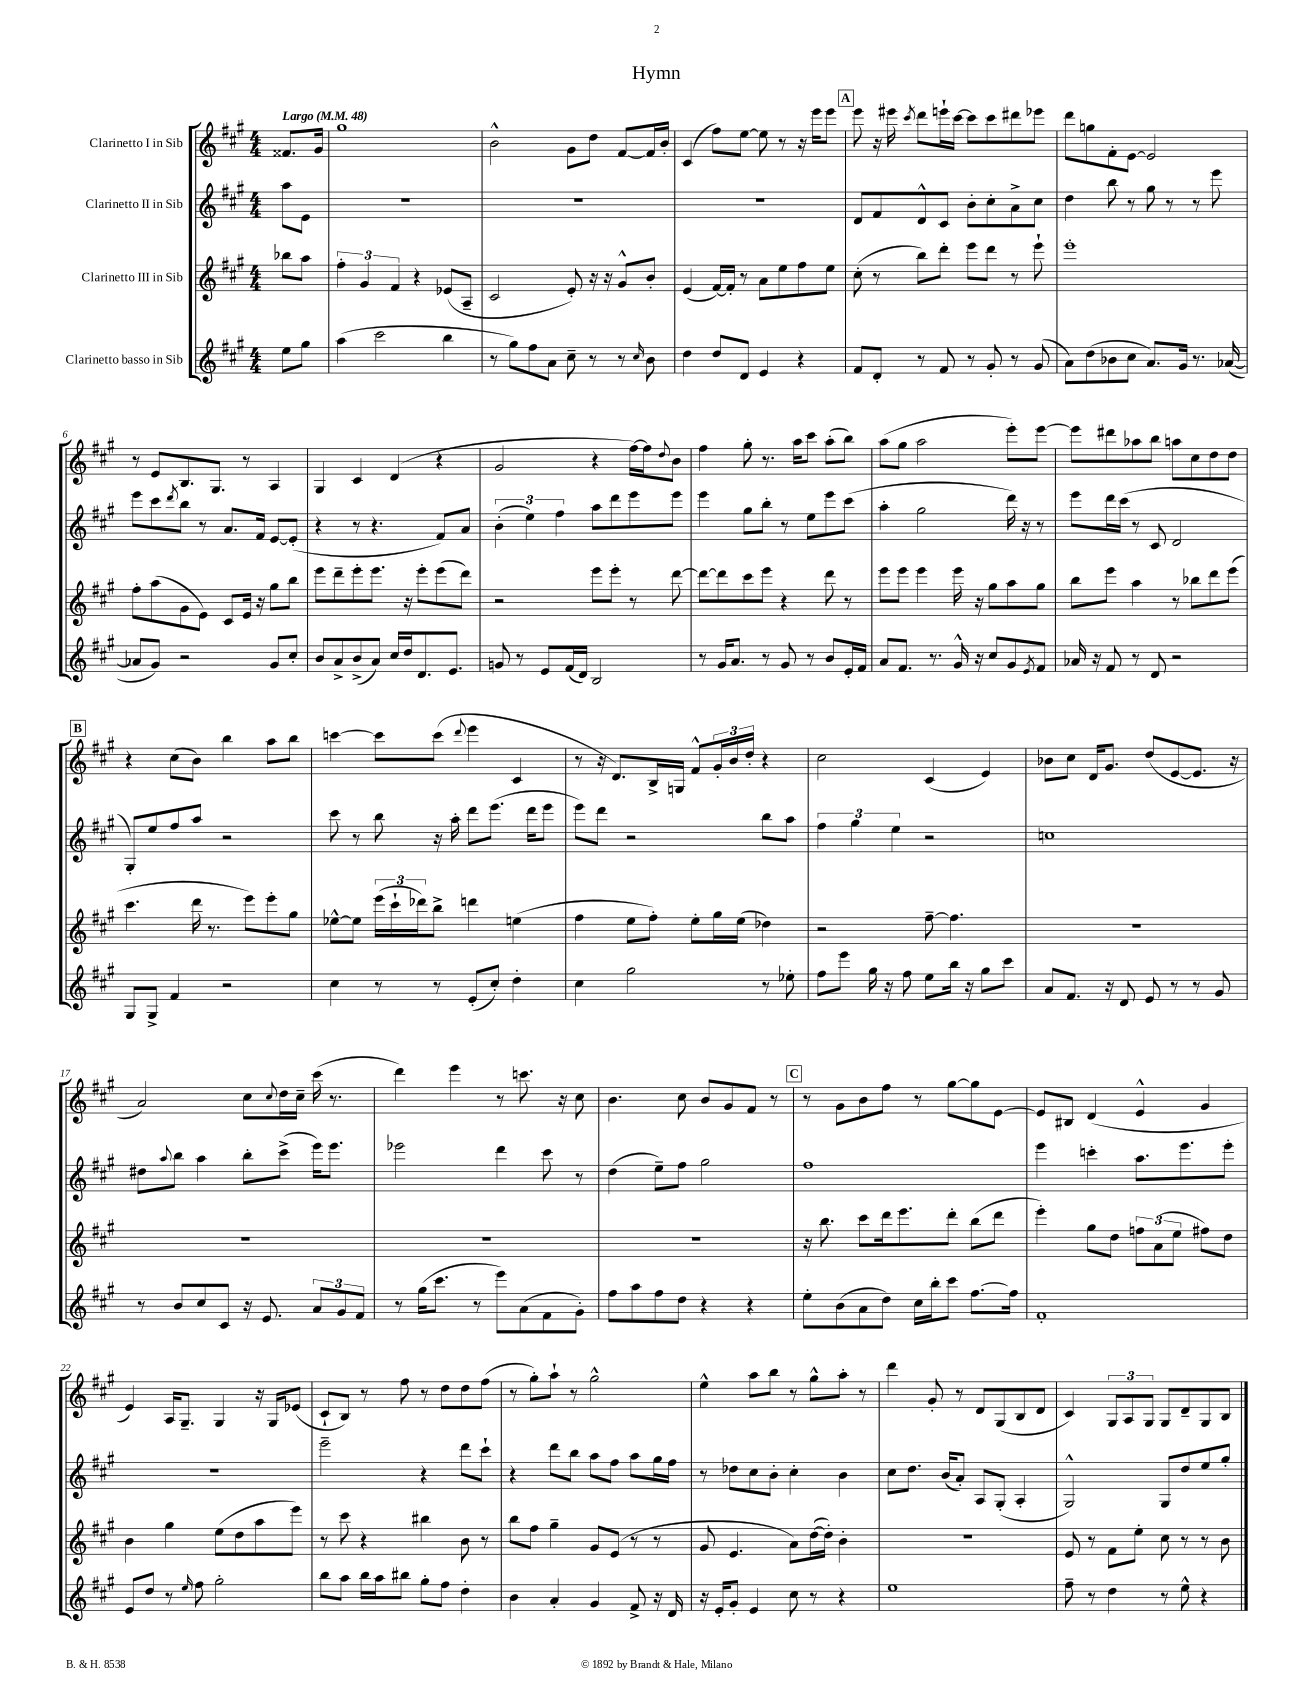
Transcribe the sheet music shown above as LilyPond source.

\header { title = "Hymn" }
<<
\new StaffGroup <<
\new Staff = "s0" \with { instrumentName = "Clarinetto I in Sib" } {
    \clef treble \key a \major \numericTimeSignature \time 4/4 \partial 4 \tempo "Largo" 4 = 48
    fisis'8. gis'16 |
    gis''1 |
    b'2-^ gis'8 d''8 fis'8~ fis'16 b'16-. |
    cis'4( fis''8) e''8~ e''8 r8 r16 e'''16 e'''8 |
    \mark \markup { \box "A" } e'''8 r16 eis'''16 \acciaccatura { cis'''8 } d'''8 e'''16-! cis'''16~ cis'''8 cis'''8 dis'''8 ees'''8 |
    d'''8 g''8 fis'8-. e'8~ e'2 |
    r8 e'8 b8. gis8. r8 a4 |
    gis4 cis'4 d'4( r4 |
    gis'2 r4 fis''16~) fis''16 \appoggiatura { d''8 } b'8 |
    fis''4 gis''8-. r8. a''16 cis'''8 a''8-.( b''8) |
    a''8( gis''8 a''2 e'''8-.) e'''8~ |
    e'''8 dis'''8 aes''8 b''8 a''8 cis''8 d''8 d''8 |
    \mark \markup { \box "B" } r4 cis''8( b'8) b''4 a''8 b''8 |
    c'''4~ c'''8 c'''8( \appoggiatura { d'''8 } e'''4 cis'4 |
    r8 r16 d'8.) b16-> g16 fis'8-^ \tuplet 3/2 { gis'16-. b'16 d''16-. } r4 |
    cis''2 cis'4( e'4) |
    bes'8 cis''8 d'16 gis'8. d''8( e'8~ e'8. r16 |
    a'2) cis''8 \appoggiatura { cis''8 } d''16 cis''16-- cis'''16( r8. |
    d'''4) e'''4 r8 c'''8. r16 cis''8 |
    b'4. cis''8 b'8 gis'8 fis'8 r8 |
    \mark \markup { \box "C" } r8 gis'8 b'8 fis''8 r8 gis''8~ gis''8 e'8~ |
    e'8 bis8 d'4( e'4-^ gis'4 |
    e'4) a16 gis8.-- gis4 r16 gis16 ees'8( |
    cis'8-! b8) r8 fis''8 r8 d''8 d''8 fis''8( |
    r8 gis''8-.) a''8-! r8 gis''2-^ |
    e''4-^ a''8 b''8 r8 gis''8-^ a''8-. r8 |
    d'''4 gis'8-. r8 d'8 gis8( b8 d'8 |
    cis'4) \tuplet 3/2 { gis8 a8 gis8 } gis8 d'8-- gis8 b8 \bar "|." |
}
\new Staff = "s1" \with { instrumentName = "Clarinetto II in Sib" } {
    \clef treble \key a \major \numericTimeSignature \time 4/4 \partial 4
    a''8 e'8 |
    R1 |
    R1 |
    R1 |
    \mark \markup { \box "A" } d'8 fis'8 d'8-^ cis'8 b'8-. cis''8-. a'8-> cis''8 |
    d''4 b''8 r8 gis''8 r8 r8 e'''8 |
    e'''8 cis'''8 \acciaccatura { d'''8 } b''8 r8 a'8. fis'16 e'8~ e'8-.( |
    r4 r8 r4. fis'8) a'8 |
    \tuplet 3/2 { b'4-.( e''4) fis''4 } a''8 d'''8 e'''8 e'''8 |
    e'''4 gis''8 b''8-. r8 e''8 e'''8 cis'''8( |
    a''4-. gis''2 d'''16) r16 r8 |
    e'''8 d'''16 cis'''16( r8 cis'8 d'2 |
    \mark \markup { \box "B" } gis8-.) e''8 fis''8 a''8 r2 |
    cis'''8 r8 b''8 r16 a''16-. d'''8 e'''8.( d'''16 e'''8 |
    e'''8) d'''8 r2 b''8 a''8 |
    \tuplet 3/2 { fis''4 gis''4 e''4 } r2 |
    c''1 |
    dis''8 \appoggiatura { a''8 } b''8 a''4 b''8-. cis'''8->( e'''16) e'''8. |
    ees'''2 d'''4 cis'''8 r8 |
    d''4( e''8--) fis''8 gis''2 |
    \mark \markup { \box "C" } fis''1 |
    e'''4 c'''4-. a''8. e'''8. e'''8-. |
    R1 |
    e'''2-- r4 d'''8 cis'''8-! |
    r4 d'''8 b''8 a''8 fis''8 a''8 gis''16 fis''16 |
    r8 des''8 cis''8 b'8-. cis''4-. b'4 |
    cis''8 d''8. b'16( a'8-.) a8 gis8-.( a4-. |
    gis2-^) gis8 d''8 e''8 gis''8-. \bar "|." |
}
\new Staff = "s2" \with { instrumentName = "Clarinetto III in Sib" } {
    \clef treble \key a \major \numericTimeSignature \time 4/4 \partial 4
    bes''8 a''8 |
    \tuplet 3/2 { fis''4-. gis'4 fis'4 } r4 ees'8( a8-- |
    cis'2 e'8-.) r16 r16 gis'8-^ b'8-. |
    e'4( fis'16~) fis'16-. r8 a'8 e''8 fis''8 e''8 |
    \mark \markup { \box "A" } cis''8-.( r8 b''8) d'''8-. e'''8 d'''8 r8 e'''8-! |
    e'''1-. |
    fis''8-. a''8( gis'8 e'8) cis'8 e'16 r16 gis''8 b''8 |
    e'''8 d'''8-- e'''8-. e'''8. r16 e'''8-. e'''8( d'''8) |
    r2 e'''8 e'''8-. r8 d'''8~ |
    d'''8~ d'''8 cis'''8 e'''8 r4 d'''8 r8 |
    e'''8 e'''8 e'''4 e'''16 r16 gis''8 a''8 gis''8 |
    b''8 e'''8 a''4 r8 bes''8 d'''8 e'''8( |
    \mark \markup { \box "B" } cis'''4. d'''16 r8. e'''8) e'''8-. gis''8 |
    ees''8~-^ ees''8 \tuplet 3/2 { e'''16( cis'''16-! des'''16) } b''8-> d'''4 e''4( |
    fis''4 e''8 fis''8-.) e''8-. gis''16 e''16( des''4) |
    r2 fis''8~-- fis''4. |
    R1 |
    R1 |
    R1 |
    R1 |
    \mark \markup { \box "C" } r16 b''8. cis'''8 d'''16 e'''8. d'''8-. b''8( d'''8 |
    e'''4-.) gis''8 d''8 \tuplet 3/2 { f''8 a'8( e''8 } fis''8) d''8 |
    b'4 gis''4 e''8( d''8 a''8 e'''8) |
    r8 cis'''8 r4 bis''4 b'8 r8 |
    b''8 fis''8 gis''4-- gis'8 e'8( r8 r8 |
    gis'8 e'4. a'8) d''16~( d''16-.) b'4-. |
    r1 |
    e'8 r8 fis'8 e''8-. cis''8 r8 r8 b'8 \bar "|." |
}
\new Staff = "s3" \with { instrumentName = "Clarinetto basso in Sib" } {
    \clef treble \key a \major \numericTimeSignature \time 4/4 \partial 4
    e''8 gis''8 |
    a''4( cis'''2 b''4 |
    r8 gis''8) fis''8 a'8 cis''8-- r8 r8 \grace { cis''16 } b'8 |
    d''4 d''8 d'8 e'4 r4 |
    \mark \markup { \box "A" } fis'8 d'8-. r8 fis'8 r8 gis'8-. r8 gis'8( |
    a'8) d''8( bes'8 cis''8 a'8.) gis'16 r8. aes'16~( |
    aes'8 gis'8) r2 gis'8 cis''8-. |
    b'8 a'8-> b'8->( a'8) cis''16 d''16 d'8. e'8. |
    g'8 r8 e'8 fis'16( d'16) b2 |
    r8 gis'16 a'8. r8 gis'8 r8 b'8 e'16-. fis'16 |
    a'8 fis'8. r8. gis'16-^ r16 cis''8 gis'8 \acciaccatura { e'8 } fis'8 |
    aes'16 r16 fis'8 r8 d'8 r2 |
    \mark \markup { \box "B" } gis8 gis8-> fis'4 r2 |
    cis''4 r8 r8 e'8-.( cis''8-.) d''4-. |
    cis''4 gis''2 r8 ees''8-. |
    fis''8 e'''8 gis''16 r16 fis''8 e''8 b''16 r16 gis''8 cis'''8 |
    a'8 fis'8. r16 d'8 e'8 r8 r8 gis'8 |
    r8 b'8 cis''8 cis'8 r16 e'8. \tuplet 3/2 { a'8 gis'8 fis'8 } |
    r8 gis''16( cis'''8. r8 e'''8) a'8( fis'8 gis'8-.) |
    fis''8 a''8 fis''8 d''8 r4 r4 |
    \mark \markup { \box "C" } e''8-. b'8( a'8 d''8) cis''16 b''16-. cis'''8 fis''8.~ fis''16 |
    fis'1-. |
    e'8 d''8 r8 \grace { e''16 } fis''8 gis''2-. |
    b''8 a''8 b''16 a''16 bis''8 gis''8-. fis''8 d''4-. |
    b'4 a'4-. gis'4 fis'8-> r16 d'16 |
    r16 e'16-. gis'8-. e'4 cis''8 r8 r4 |
    e''1 |
    fis''8-- r8 d''4 r8 e''8-^ r4 \bar "|." |
}
>>
>>
